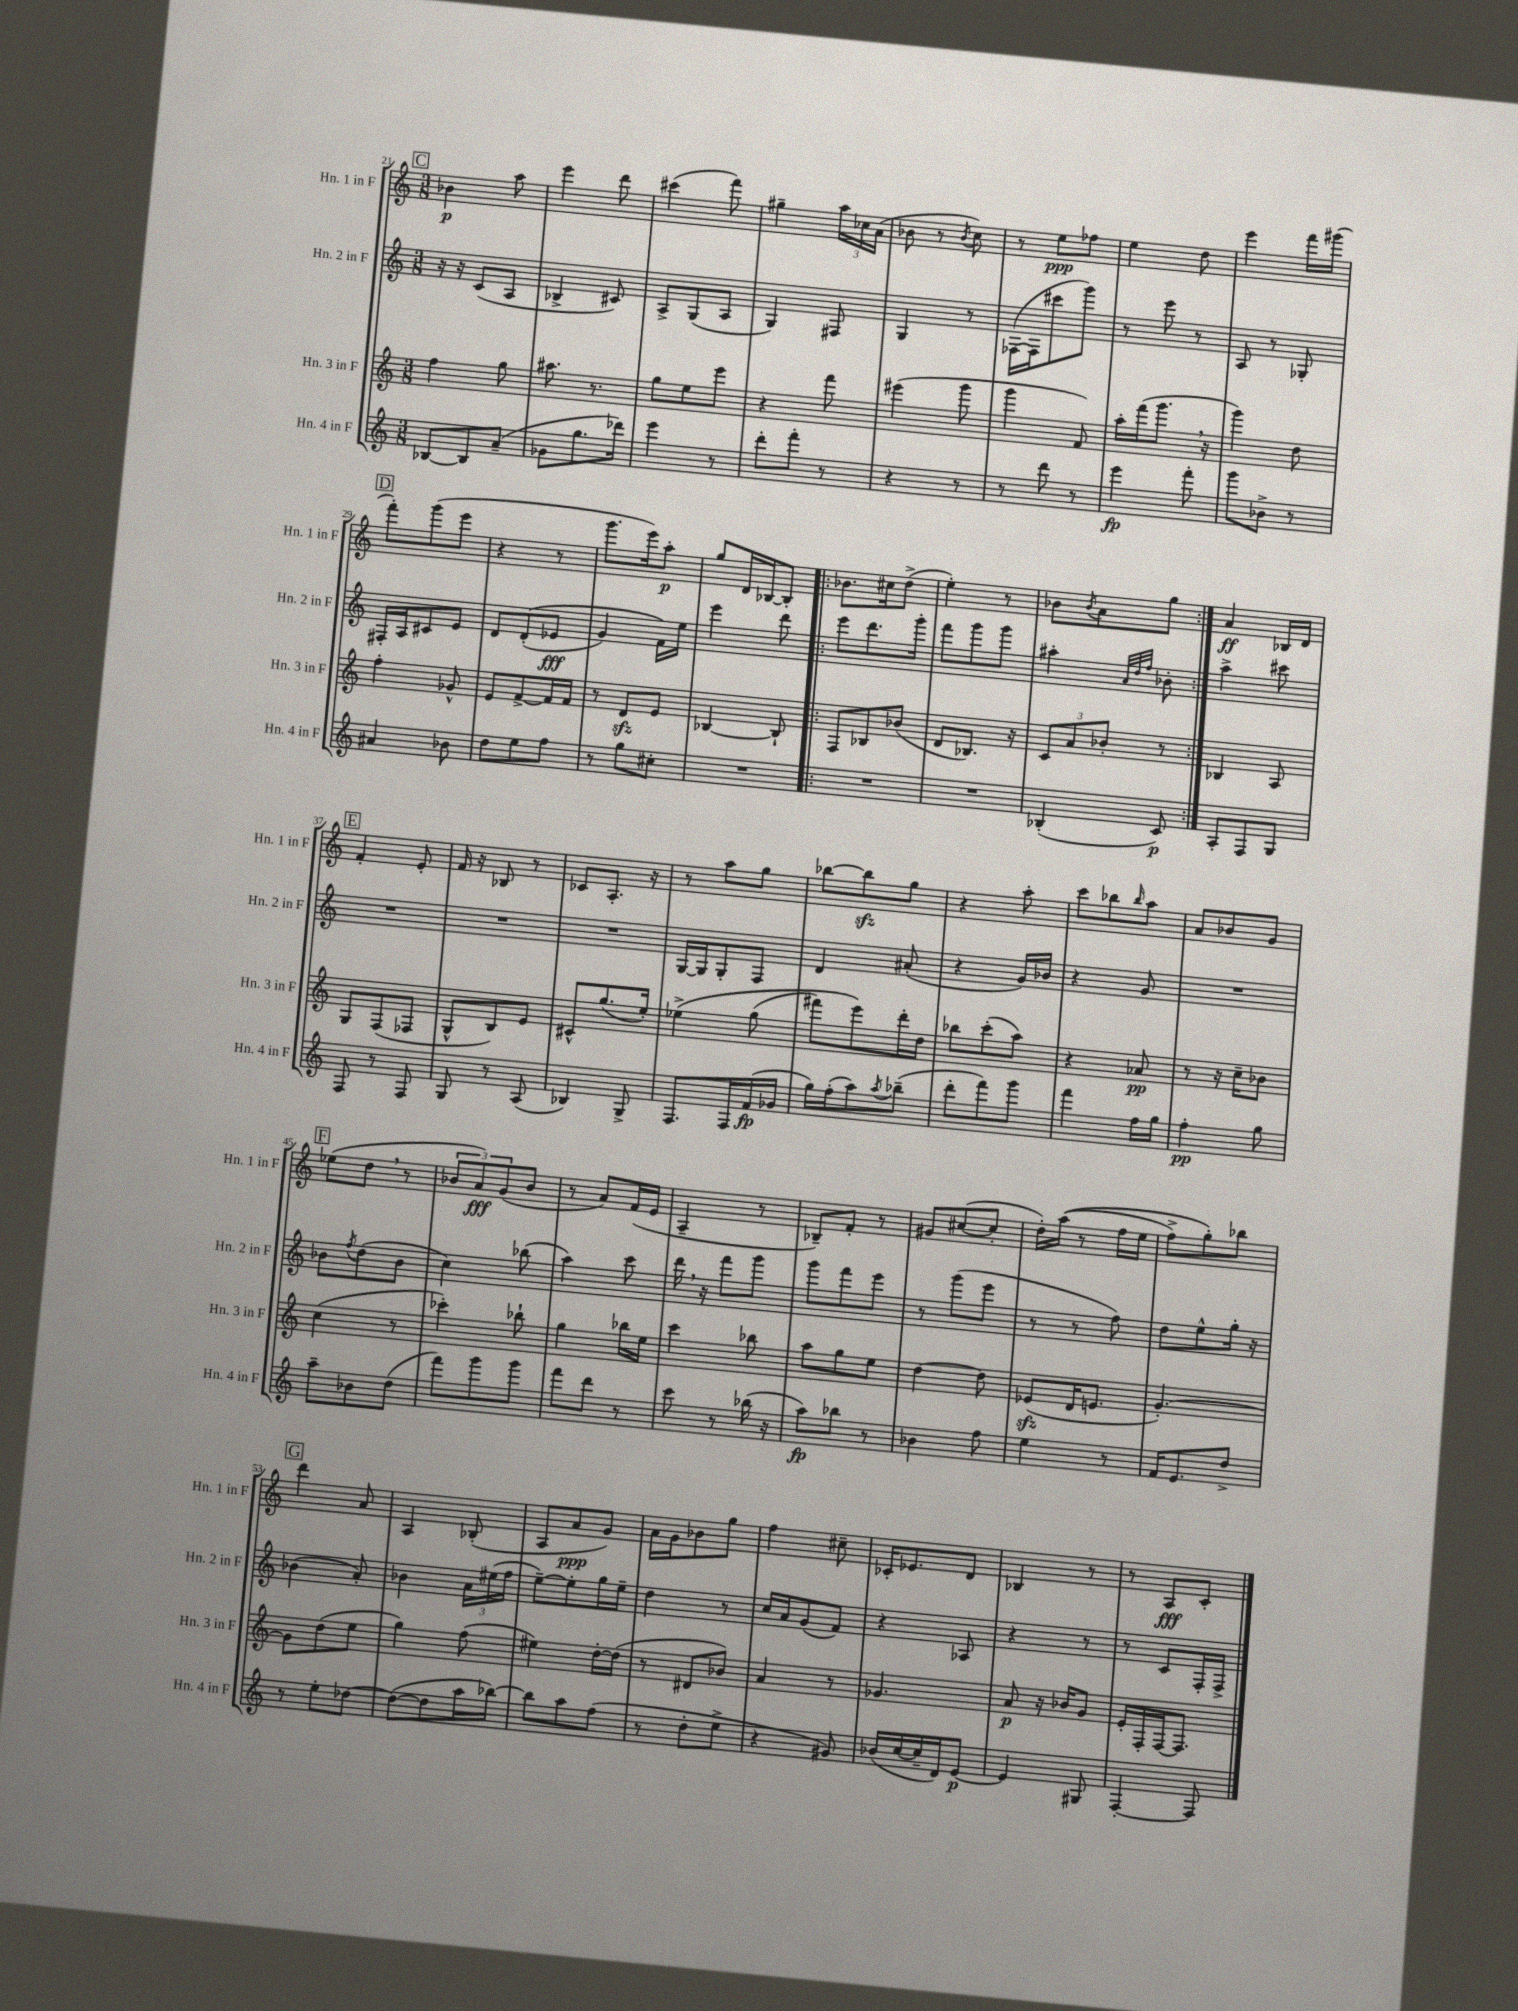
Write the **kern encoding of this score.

**kern	**kern	**kern	**kern
*staff4	*staff3	*staff2	*staff1
*clefG2	*clefG2	*clefG2	*clefG2
*k[]	*k[]	*k[]	*k[]
*M3/8	*M3/8	*M3/8	*M3/8
[8B-	4ff	16r	4b-
.	.	16r	.
8B-]	.	(8c	.
(8a~	8gg	8A	8aa
=	=	=	=
8g-	8.aa#	4B-^	4eee
8.gg	.	.	.
.	8.r	.	.
.	.	8c#)	8ddd
16ddd-)	.	.	.
=	=	=	=
4eee	8gg	8A^	(4ccc#
.	8ee	(8G	.
8r	8eee	8A	8fff)
=	=	=	=
8ddd'	4r	4G)	4gg#~
8fff'	.	.	.
8r	8fff	8F#	24aa
.	.	.	24cc-
.	.	.	(24a
=	=	=	=
4r	(4eee#	4G	8b-
.	.	.	8r
.	.	.	8qb-
8r	8ggg	8r	8cc)
=	=	=	=
8r	4ggg	([16F-	8r
.	.	16F-]	.
8ddd	.	8ccc#	8ee
8r	8f)	8ggg)	8ff-
=	=	=	=
4eee	16aa'	8r	4ee
.	(16fff	.	.
.	8.ggg	8eee	.
8fff'	.	8r	8dd
.	16r	.	.
=	=	=	=
8ggg	4ggg)	8A	4eee
8b-^	.	8r	.
8r	8dd	8G-'	16fff
.	.	.	(16ggg#
=	=	=	=
4a#	4ff'	16F#'	8fff')
.	.	16A	.
.	.	8c#	(8ggg
8b-	8g-^^	8e	8eee
=	=	=	=
8dd	8e	8d	4r
8ee	[8f^	&((8d'	.
8ff	16f]	8e-	8r
.	16f	.	.
=	=	=	=
8r	8r	4g)	8.ggg
8gg	8d	.	.
.	.	.	16eee)
8cc#'	8e	16f&)	8aa'
.	.	16ee	.
=	=	=	=
4.r	[4B-	4eee	8gg
.	.	.	16d
.	.	.	[16B-
.	8B-`]	8ddd	8B-']
=!|:	=!|:	=!|:	=!|:
4.r	8F	8eee	8.b-
.	8B-	8.ddd	.
.	.	.	16cc#
.	(8b-	.	(8dd^
.	.	16ggg'	.
=	=	=	=
4.r	8d	8fff	4ee')
.	8.B-)	8ggg	.
.	.	8ggg	8r
.	16r	.	.
=	=	=	=
(4B-'	12c	4aa#'	8b-
.	12a	.	.
.	.	.	8qb-
.	.	.	8a
.	12b-'	.	.
.	.	32qqa	.
.	.	32qqdd	.
.	.	32qqff	.
8c)	8r	8b-'	8gg
=:|!	=:|!	=:|!	=:|!
8A'	4B-	4aa^	4a
8F	.	.	.
8G	8A	8ccc#	16B-
.	.	.	16d
=	=	=	=
8F	8G	4.r	4f'
8r	(8F	.	.
8F	8F-	.	8e'
=	=	=	=
8G	8G^^	4.r	16f
.	.	.	16r
8r	8B)	.	8B-
(8A	8e	.	8r
=	=	=	=
4B-)	8c#^^	4.r	8c-
.	(8.gg	.	8.A'
8G^	.	.	.
.	16ee')	.	16r
=	=	=	=
8.F	&(4ee-^	[16G	8r
.	.	16G]	.
.	.	8G'	8aa
16F	.	.	.
(16f	(8gg	8F	8gg
16g-	.	.	.
=	=	=	=
16gg)	8fff#)	4d	[8bb-
(16ff'	.	.	.
8aa)	8eee&)	.	8bb-]
8qaa	.	.	.
(8bb-~	16ddd'	(8a#'	8gg
.	16dd	.	.
=	=	=	=
8ddd'	8bb-	4r	4r
8fff)	(8ccc'	.	.
8ggg	8aa)	16g)	8aa'
.	.	16b-	.
=	=	=	=
4fff	4r	4r	8ccc
.	.	.	8bb-
.	.	.	16qqbb-
16ff	8a-	8g	8aa
16gg	.	.	.
=	=	=	=
4ff'	8r	4.r	8a
.	16r	.	8b-
.	16cc~	.	.
8gg	8b-	.	8g
=	=	=	=
8aa~	(4cc	8b-	(8ee-
.	.	8qff	.
8b-	.	(8dd	8dd
(8dd	8r	8b-	8r
=	=	=	=
8fff)	4ccc-')	4cc)	12b-
.	.	.	12a)
8ggg	.	.	.
.	.	.	(12g
8ggg	8bb-`	(8bb-	8b-
=	=	=	=
8fff	4gg	4aa)	8r
8ddd	.	.	8a)
8r	16bb-	8ccc	(16f
.	16ee	.	16e
=	=	=	=
8ccc	4ccc	16ddd	4A~
.	.	16r	.
8r	.	8fff	.
(16bb-	8bb-	8ggg	8r
16r	.	.	.
=	=	=	=
8aa)	8aa	8ggg	8B-~)
8bb-	8gg	8fff	8f'
8r	8ee	8eee	8r
=	=	=	=
4b-	[4dd	8r	8g#
.	.	(8ggg	([8cc#
8ff	8dd]	8eee	8cc#']
=	=	=	=
4ee	(8e-	8r	16dd')
.	.	.	&((16aa
.	16d	8r	8r
.	8.e	.	.
8r	.	8ff)	16ff
.	.	.	16ee
=	=	=	=
16f	[4.g')	8dd	8ff^)
8.e	.	.	.
.	.	8ee^^	8gg'&)
8dd^	.	16gg'	8bb-
.	.	16r	.
=	=	=	=
8r	8g]	(4b-	4ddd
8ee'	(8dd	.	.
[8dd-	8ee	8a')	8a
=	=	=	=
(8dd-_	4gg)	4b-	4A
8dd-]	.	.	.
16aa	(8ff	24a	(8B-'
.	.	(24ee#	.
[16bb-)	.	.	.
.	.	24ff	.
=	=	=	=
8bb-]	4ee#)	[8ee~)	8A
8aa	.	8ee']	8a
(8ff	[16dd'	16gg	8g)
.	(16dd]	16ee~	.
=	=	=	=
8r	8r	4dd	16a
.	.	.	16g
8dd'	8d#	.	8b-
8ee^	8b-)	8r	8gg
=	=	=	=
4r	4a	16cc	4ff
.	.	16a	.
.	.	(8g	.
8g#)	8r	8f)	8cc#~
=	=	=	=
(16b-	4.g-	4r	16c-'
[16cc	.	.	8.e-
16cc~]	.	.	.
16d)	.	.	.
[8e	.	8A-	8d
=	=	=	=
4e]	8a	4r	4B-
.	16r	.	.
.	16b-	.	.
8G#	8g	8r	8r
=	=	=	=
[4F'	16e'	8r	8r
.	16F'	.	.
.	[16F	8c	8A
.	8.F]	.	.
8F]	.	16F'	8c'
.	.	16F^	.
==	==	==	==
*-	*-	*-	*-
